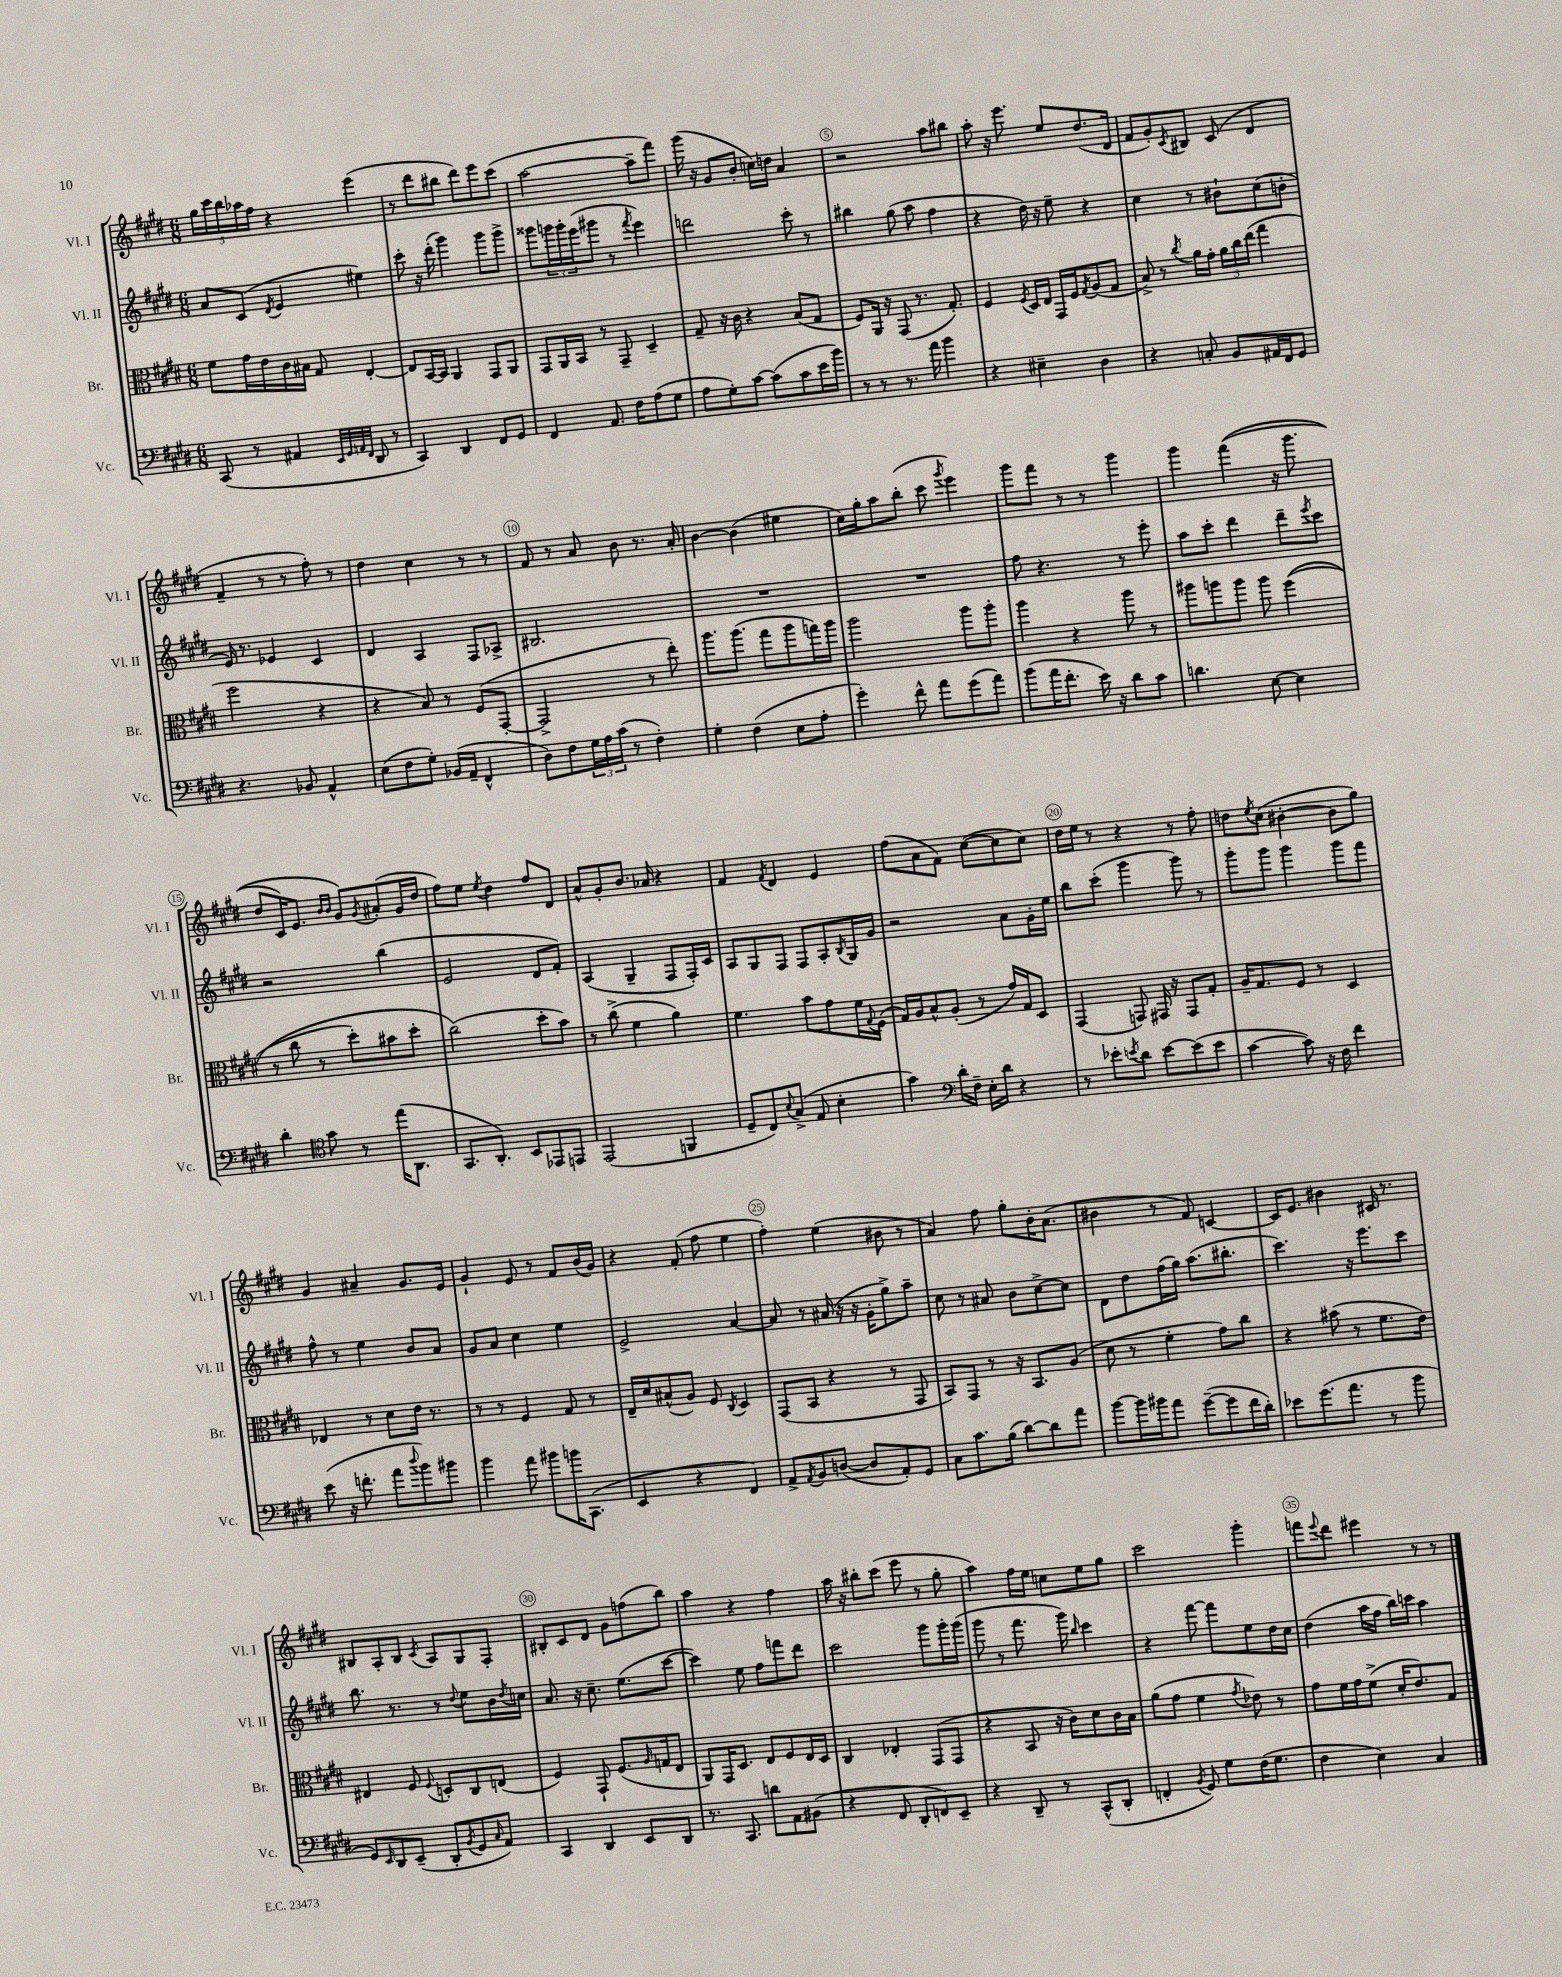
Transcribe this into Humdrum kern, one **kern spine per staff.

**kern	**kern	**kern	**kern
*part4	*part3	*part2	*part1
*staff4	*staff3	*staff2	*staff1
*I"Vc.	*I"Br.	*I"Vl. II	*I"Vl. I
*I'Vc.	*I'Br.	*I'Vl. II	*I'Vl. I
*clefF4	*clefC3	*clefG2	*clefG2
*k[f#c#g#d#]	*k[f#c#g#d#]	*k[f#c#g#d#]	*k[f#c#g#d#]
*M6/8	*M6/8	*M6/8	*M6/8
=1	=1	=1	=1
(8CC#/	8f#\L	8a/L	20gg#\LL
.	.	.	20ccc#\
.	.	.	20bb\
8r	16g#\L	(8c#/J	.
.	.	.	20aa-X\
.	16e\	.	.
.	.	.	20ff#\JJ
.	.	8qd#/	.
4AA#X/	16c#\	4e/	4r
.	16B#X\JJ	.	.
.	8G#/	.	.
32qqEE/LLL	.	.	.
32qqGG#/	.	.	.
32qqAAn/	.	.	.
32qqFF#/JJJ	.	.	.
8DD#/	[4E'/	4ee#X\)	(4eee\
8r	.	.	.
=2	=2	=2	=2
4CC#/)	8E/L]	8ccc#'\	8r
.	[16BB/L	16r	8ddd#\L
.	16BB/JJ]	(16ddd#'\	.
4DD#/	4AA/	4ggg#\)	8bb#X\J
.	.	.	8ddd#\L)
8FF#/L	8GG#/L	8ggg#\L	8eee\
8GG#/J	8AA/J	8ggg#^\J	(8ccc#\J
=3	=3	=3	=3
4FF#/	8GG#/L	8ggg##X\L	[2aa\
.	16AA/L	24gggn\L	.
.	.	24ggg'\	.
.	16BB/JJ	.	.
.	.	(24eee\J	.
8.AA/	8r	8ggg#X\J	.
.	8GG#~/	8r	.
16F#\KL	.	.	.
.	.	8qfff#/	.
(8A\	4D#~/	4eee\)	8aa~\L]
8G#\J	.	.	8fff#\J)
=4	=4	=4	=4
8A\L	8G#~/	2dddn\	(16ggg#\
.	.	.	16r
8G#'\)	16r	.	8g#/L
.	16c#\	.	.
[8c#\J	4r	.	8b'/J
(8c#\L]	.	.	16ccn\LL)
.	.	.	16ddn\JJ
8c#\	(8B/L	8ccc#'\	4a/
16e\L	8G#/J	8r	.
16b\JJ)	.	.	.
=5	=5	=5	=5
8r	8F#/L)	4bb#X\	2r
8r	16AA/Jk	.	.
.	16r	.	.
8.r	(8GG#/	(8gg#\	.
.	8.r	8aa\	.
16a\	.	.	.
4b\	.	4ff#\	8aa\L
.	8.G#'/)	.	.
.	.	.	8bb#X\J
=6	=6	=6	=6
4r	4F#/	4r	8aa'\
.	.	.	16r
.	.	.	8.eee\
.	8qF#/	.	.
4E#X~\	16D#/LL	16dd#\)	.
.	16E/JJ	16r	.
.	16GG#/LL	8ee~\	8ee/L
.	16F#/J	.	.
.	8qG#/	.	.
4D#\	(8A/	4r	(8.dd#/
.	8G#/J	.	.
.	.	.	16d#/Jk
=7	=7	=7	=7
4r	8B^/)	4cc#\	8f#/L
.	8r	.	8g#'/)
.	8qcc#/	.	8qc#/
8Cn'/	16a\LL	8r	8B#X/J
.	16g#'\JJ	.	.
8BB/L	24a\LL	8b#X`\L	(8c#/
.	24cc#\	.	.
.	(24ee\JJ	.	.
16AA#X/L	4gg#\	(8cc#\	4d#/
16FF#/J	.	.	.
8GG#/J	.	8bn'\J	.
!!LO:LB:g=z
=8	=8	=8	=8
4.r	2ff#\	16e/)	4f#~/
.	.	8.r	.
.	.	4e-X/	8r
8BB-X/	.	.	8r
4AA^^/	4r	4c#/	8ff#'\)
.	.	.	8r
=9	=9	=9	=9
(8E\L	4r	4d#/	4dd#\
8F#\	.	.	.
8G#'\J)	8B/)	4A/	4cc#\
(16BB-X/LL	8r	.	.
16AA~/JJ	.	.	.
4FF#^^/	(8F#/L	8F#/L	8r
.	[8GG#'/J	8A-X^/J	8r
=10	=10	=10	=10
8D#\L)	2GG#^/]	2.B#X/	8f#/
8F#\	.	.	8r
24G#\L	.	.	8a/
24A\	.	.	.
(24c#\JJ	.	.	.
8r	.	.	8b\
4F#'\)	8r	.	8.r
.	8ee'\)	.	.
.	.	.	16a'/
=11	=11	=11	=11
4G#'\	8.aa\L	2.r	[4b\
.	(8.aa\J	.	.
(4F#\	.	.	(4b\]
.	8gg#\L	.	.
8E\L	8aa\	.	4ee#X\
8A'\J	16ggn\L)	.	.
.	16aa\JJ	.	.
=12	=12	=12	=12
4g#'\)	2aa\	2.r	16cc#\LL)
.	.	.	16gg#'\J
.	.	.	8aa\
8f#^^\	.	.	(8bb'\J
8a\L	.	.	8ccc#\
.	.	.	8qggg#/
(8g#\	8aa\L	.	4eee\)
8a\J)	8aa'\J	.	.
=13	=13	=13	=13
(8b\L	4aa\	8ff#\	8ggg#\L
16a\K	.	4.r	8fff#\J
8.f#'\J	.	.	.
.	4r	.	8r
16e\)	.	.	8r
16r	.	.	.
8d#\L	8aa\	8r	4ggg#\
8c#\J	8r	8eee'\	.
=14	=14	=14	=14
4.dn\	8aa#X\L	8aa\L	4ggg#\
.	8aan\	8ccc#'\J	.
.	8aa\J	4ddd#\	((4fff#\
[8E\	8aa\	.	.
4E\]	((4ff#\	8ddd#~\L	16r
.	.	.	8.ggg#\
.	.	8qeee/	.
.	.	8ccc#\J	.
!!LO:LB:g=z
=15	=15	=15	=15
4d#'\	8r	2r	8dd#/L
.	8cc#\	.	16c#/K)
.	.	.	8.e/J
*clefC4	*	*	*
8g#\	8r	.	.
.	.	.	16qqb/LL
.	.	.	16qqb/JJ
8r	8dd#'\L)	.	8g#/L)
.	.	.	8qg#/
(16ee\KL	8b#X\	(4bb\	(8a#X'/
8.AA\J	.	.	.
.	8dd#'\J	.	16g#/L
.	.	.	16dd#/JJ
=16	=16	=16	=16
8.GG#/L	(2cc#\)	2e/	8ff#\L)
.	.	.	8ee\J
8.AA'/J)	.	.	.
.	.	.	8qee/
.	.	.	4dd#\
8BB/L	.	.	.
8EE-X/	8dd#'\L	8d#/L	8ff#/L
8EEn/J	8b\J)	8f#'/J)	8d#/J
=17	=17	=17	=17
(2EE/	8r	(4A/	8a^^/L
.	(8cc#^\	.	8g#'/
.	4f#\	4G#~/	8.b/J
.	.	.	16a-X/
4FFn/	4a\)	8F#/L	4r
.	.	16F#'/L)	.
.	.	16c#/JJ	.
=18	=18	=18	=18
8D#~/L	4.f#\	8A/L	4f#/
8C#/)	.	8G#/	.
8qqB/	.	.	8qf#/
(8G#^/J	.	8F#/J	4d#/
8E/	8b\L	8F#/L	.
4B'\	8g#\	8A'/	4e/
.	.	8qB/	.
.	16f#\L	16G#/L	.
.	8qqG#/	.	.
.	(16F#\JJ	16g#/JJ	.
=19	=19	=19	=19
4g#\)	16G#/LL)	2r	(8ff#\L
.	16A/J	.	.
.	8B^^/	.	8a\
*clefF4	*	*	*
16d#'\LL	(8A'/J	.	8f#\J)
16F#~\JJ	.	.	.
16E'\LL	8r	.	([8cc#\L
16d#\JJ	.	.	.
4r	16g#/LL)	8a\L	8cc#\]
.	16G#/J	.	.
.	8D#/J	16g#'\L	8cc#\J)
.	.	16ee\JJ	.
=20	=20	=20	=20
8r	(4GG#/	8bb\L	16dd#\LL
.	.	.	16ee\JJ
8e-X'\L	.	(8ccc#'\J	8r
8qen/	.	.	.
8d#\J	8GGn/)	4ggg#\	4r
[8e\L	16GG#X/	.	.
.	16r	.	.
(8e\]	8GG#/L	8ggg#\)	8r
8e\J	8G#'/J	8r	8ff#'\
=21	=21	=21	=21
[4c#\	16A~/KL	8ggg#'\L	8ddn\L
.	8.G#/	.	.
.	.	.	8qee/
.	.	8ggg#\J	(8cc#\J
8c#\])	8F#/J	4ggg#\	[4b#X'\
16r	8r	.	.
16F#\	.	.	.
4f#\	4D#/	8ggg#\L	8b#\L]
.	.	8fff#\J	8gg#\J)
!!LO:LB:g=z
=22	=22	=22	=22
(8e\	4E-X/	8ff#^^\	4g#/
16r	.	8r	.
8.fn'\	.	.	.
.	8r	4ee\	4a#X~/
8a\L	8d#\L	.	.
8qqdd#/	.	.	.
8b\)	16e\Jk	8b/L	8.g#/L
.	8.r	.	.
8b#X\J	.	8a/J	.
.	.	.	16e/Jk
=23	=23	=23	=23
4b\	8r	8g#/L	4g#`/
.	8r	8a/J	.
8a\	4F#/	4cc#\	8e/
8b#X\L	.	.	8r
16bn\K	8G#/	4ee\	8f#/L
(8.CC#\J	.	.	.
.	8r	.	(16b/L
.	.	.	16g#/JJ)
=24	=24	=24	=24
4EE/	16E~/LL	2e^/	4r
.	16d#/J	.	.
.	(8B#X^^/	.	.
4r	8A/J)	.	(8f#'/
.	8F#/	.	8ff#\
.	8qC#/	.	.
4FF#/)	4D#/	[4a/	4ee\
=25	=25	=25	=25
8AA^/L	(8GG#/L	8a/]	4ff#'\)
8qAA/	.	.	.
8BB/	8BB/J	8r	.
([8Dn/J	4r	(16a#X/	(4ee\
.	.	16r	.
8D/L]	.	16r	.
.	.	16g#'\KL	.
8AA'/)	8r	8gg#^\)	8b#X\
8GG#/J	8GG#/	8aa~\J	8r
=26	=26	=26	=26
8C#\L	8BB/L)	8cc#\	4a/)
8.c#\	8GG#/J	8r	.
.	8r	8a#X/	8ff#\
(16B\Jk	.	.	.
[8d#\L)	16r	8b\L	8gg#'\L
.	8.BB/L	.	.
8d#\]	.	[8cc#^\	16b'\K
.	.	.	(8.a\J
8a\J	(8A/J	8cc#\J]	.
=27	=27	=27	=27
[8b\L	8d#\	8d#\L	4b#X\
16b\L]	8r	8dd#\	.
16b#X\J	.	.	.
8a\J	4f#'\	(16ff#\L	8r
.	.	16gg#\JJ)	.
([8g#~\L	.	(8.aa\L	8f#/)
8g#\]	8g#\L)	.	[4cn/
.	.	8.bb#X'\J	.
16f#\L	8cc#\J	.	.
16d#'\JJ)	.	.	.
=28	=28	=28	=28
8e-X\L	4r	4.ccc#\)	16c/KL]
.	.	.	8.e/J
(8.g#\	.	.	.
.	(8b#X\	.	4b#X\
8.a\J	.	.	.
.	8r	16r	.
.	.	8.eee\L	.
8r	8.f#\L	.	16c#X/
.	.	.	8.r
8b\	.	8ccc#\J	.
.	16e\Jk)	.	.
!!LO:LB:g=z
=29	=29	=29	=29
8GG#/L)	4E#X/	8.bb\	8B#X/L
16qqEE/	.	.	.
8DD#/	.	.	8A'/
.	.	8.r	.
(8EE~/J	8F#/	.	8B#/J
.	8qqF#/	.	8qc#/
8DD#'/L	8Dn'/L	8r	8A/L
8qBB/	.	8qqdd#/	.
8GG#/	8C#/	8ee\L	8G#/
16qqC#/	.	.	.
8AA/J)	(8En/J	16b\L	8F#'/J
.	.	8qdd#/	.
.	.	16ccn\JJ	.
=30	=30	=30	=30
4CC#/	4F#/)	8.a/	8B#X'/L
.	.	.	8c#/
.	.	16r	.
4DD#/	8GG#`/	8.cc#~\	8d#/J
.	(8.F#/L	.	8g#\L
.	.	(8.ee\L	.
8EE/L	.	.	(8ffn\
.	16qqA/	.	.
.	16Gn/k	.	.
8DD#/J	8E/J	[8ccc#\J	8bb\J)
=31	=31	=31	=31
8.r	8AA/L)	4ccc#\])	4aa\
.	16GG#/K	.	.
8.CC#/	8.D#/J	.	.
.	.	8ee\	4r
8dn\L	8E/L	8ff#\L	.
8AA\	8F#/	8fffn\	4ff#\
(8BB#X\J	16E/L	8ddd#\J	.
.	16D#/JJ	.	.
=32	=32	=32	=32
4r	4C#/	2ccc#\	16aa\
.	.	.	16r
.	.	.	8bb#X'\L
8FF#/	4E-X'/	.	(8ccc#\J
8DD#'/L	.	.	8eee\
8FFn/)	(8GG#/L	8ggg#\L	8r
8EE~/J	8GG#/J	16ggg#'\L	8gg#'\
.	.	(16ggg#\JJ	.
=33	=33	=33	=33
4r	4r	8ggg#\	4aa\)
.	.	8r	.
8DD#~/	8BB/	8.fff#\	16ff#\LL
.	.	.	16ee\JJ
8r	16r	.	8ccn\L
.	16c#\KL)	16ggg#\)	.
.	.	16qqbb/	.
(8CC#^^/L	8d#\	4ccc#\	8ee\
8DD#'/J	16c#\L	.	8gg#\J
.	16B\JJ	.	.
=34	=34	=34	=34
4FFn'/	(8a\L	4r	2ccc#\
.	8g#\J	.	.
8qBB/	.	.	.
8GG#/)	4f#\	[8fff#\	.
8G#\L	.	8fff#\L]	.
.	8qg#/	.	.
(16F#\K	8e-X\)	8ee\	4ggg#'\
8.G#\J	.	.	.
.	8r	16dd#\L	.
.	.	16cc#\JJ	.
=35	=35	=35	=35
4F#\	8g#\L	(4dd#\	8fffn\L
.	.	.	8qqeee/
.	16f#\L	.	8ddd#\J
.	16g#\J	.	.
4E\)	(8f#^\J	16aa\LL	4eee#X\
.	.	16ff#\JJ	.
.	16d#'/KL	16bb\LL)	.
.	8.e/)	16cccn\JJ	.
4C#/	.	4aa\	8r
.	8G#/J	.	8r
==	==	==	==
*-	*-	*-	*-
